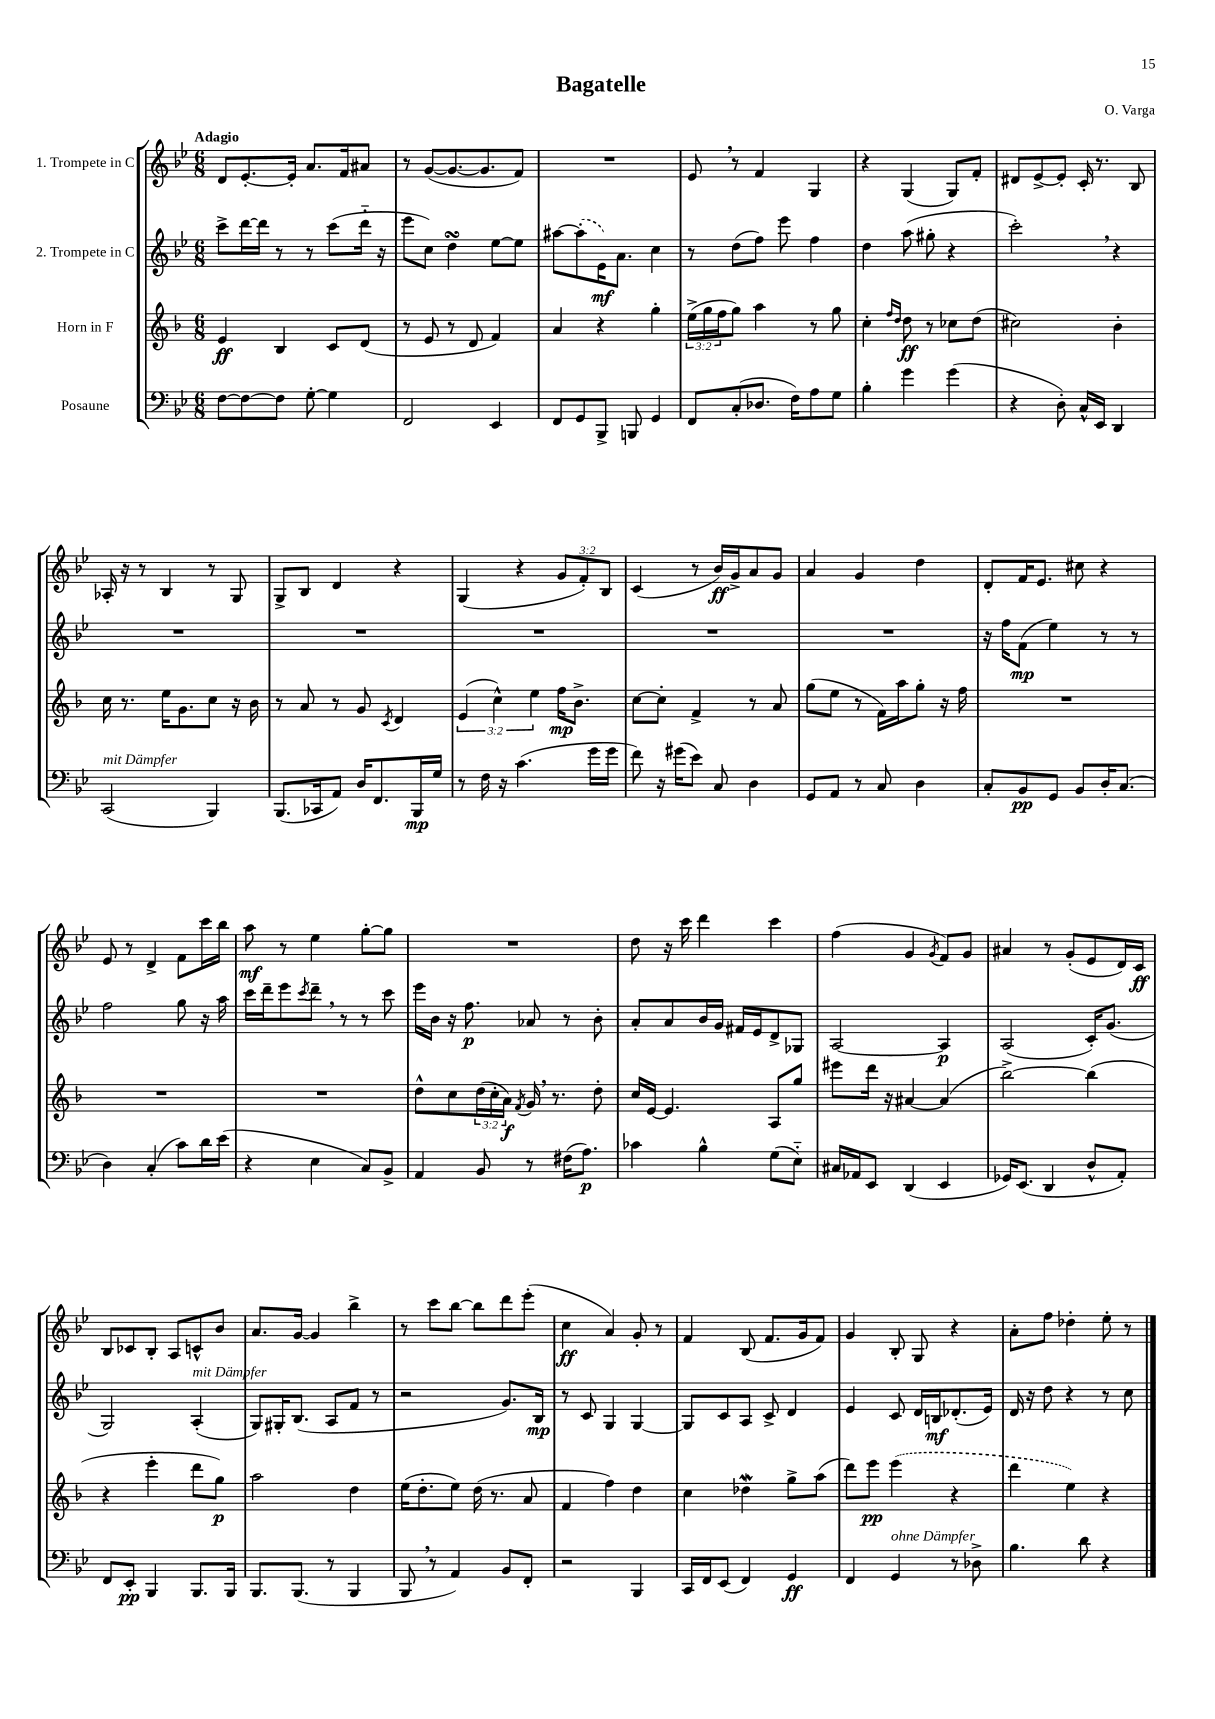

**kern	**kern	**kern	**kern
*staff4	*staff3	*staff2	*staff1
*clefF4	*clefG2	*clefG2	*clefG2
*k[b-e-]	*k[b-]	*k[b-e-]	*k[b-e-]
*M6/8	*M6/8	*M6/8	*M6/8
[8F	4e	8ccc^	8d
8F_	.	[16ddd	[8.e-'
.	.	16ddd]	.
8F]	4B-	8r	.
.	.	.	16e-']
[8G'	.	8r	8.a
4G]	8c	(8ccc	.
.	.	.	16f
.	(8d	16ddd'~	8a#
.	.	16r	.
=	=	=	=
2FF	8r	8eee-	8r
.	8e	8cc)	([8g
.	8r	4dd	8.g_
.	8d	.	.
.	.	.	8.g]
4EE-	4f)	[8ee-	.
.	.	8ee-]	8f)
=	=	=	=
8FF	4a	[8aa#	2.r
8GG	.	(8aa#']	.
8BBB-^	4r	16e-)	.
.	.	8.a	.
8BBB	.	.	.
4GG	4gg'	4cc	.
=	=	=	=
8FF	(24ee^	8r	8e-
.	24gg	.	.
.	24ff	.	.
(8C'	8gg)	(8dd	8r
8.D-	4aa	8ff)	4f
.	.	8eee-	.
16F)	.	.	.
8A	8r	4ff	4G
8G	8gg	.	.
=	=	=	=
4B-'	4cc'	4dd	4r
.	16qqff	.	.
.	16qqdd	.	.
4g	8dd	(8aa	(4G
.	8r	8gg#'	.
(4g	8cc-	4r	8G)
.	(8dd	.	8f'
=	=	=	=
4r	2cc#)	2ccc')	8d#
.	.	.	[8e-^
8D')	.	.	8e-']
16C^^	.	.	16c'
16EE-	.	.	8.r
4DD	4b-'	4r	.
.	.	.	8B-
=	=	=	=
(2CC	16cc	2.r	16A-'
.	8.r	.	16r
.	.	.	8r
.	16ee	.	4B-
.	8.g	.	.
4BBB-)	8cc	.	8r
.	16r	.	8G
.	16b-	.	.
=	=	=	=
(8.BBB-	8r	2.r	8G^
.	8a	.	8B-
16CC-	.	.	.
8AA)	8r	.	4d
16D	8g	.	.
8.FF	.	.	.
.	8qc	.	.
.	4d	.	4r
16BBB-	.	.	.
16G	.	.	.
=	=	=	=
8r	(6e	2.r	(4G
16F	.	.	.
.	6cc^^)	.	.
16r	.	.	.
(4.c	.	.	4r
.	6ee	.	.
.	16ff	.	12g
.	8.b-^	.	.
.	.	.	12f')
16g	.	.	.
.	.	.	12B-
16g	.	.	.
=	=	=	=
8f)	[8cc	2.r	(4c
16r	8cc']	.	.
(16g#	.	.	.
8e-)	4f^	.	8r
8C	.	.	16b-)
.	.	.	16g^
4D	8r	.	8a
.	8a	.	8g
=	=	=	=
8GG	(8gg	2.r	4a
8AA	8ee	.	.
8r	8r	.	4g
8C	16f)	.	.
.	16aa	.	.
4D	8gg'	.	4dd
.	16r	.	.
.	16ff	.	.
=	=	=	=
8C'	2.r	16r	8d'
.	.	16ff	.
8BB-	.	(8f	16f
.	.	.	8.e-
8GG	.	4ee-)	.
8BB-	.	.	8cc#
16D'	.	8r	4r
(8.C	.	.	.
.	.	8r	.
=	=	=	=
4D)	2.r	2ff	8e-
.	.	.	8r
(4C'	.	.	4d^
8c)	.	8gg	8f
16d	.	16r	16ccc
(16e-	.	16aa	16bb-
=	=	=	=
4r	2.r	16ccc	8aa
.	.	16ddd~	.
.	.	8eee-	8r
.	.	8qccc	.
4E-	.	8ddd~	4ee-
.	.	8r	.
8C)	.	8r	[8gg'
8BB-^	.	8ccc	8gg]
=	=	=	=
4AA	8dd^^	16eee-	2.r
.	.	16b-	.
.	8cc	16r	.
.	.	8.ff	.
8BB-	(24dd	.	.
.	24cc'	.	.
.	24a)	.	.
.	8qf	.	.
8r	16g	8a-	.
.	8.r	.	.
(16F#	.	8r	.
8.A)	.	.	.
.	8dd'	8b-'	.
=	=	=	=
4c-	16cc	8a'	8dd
.	[16e	.	.
.	4.e]	8a	16r
.	.	.	16ccc
4B-^^	.	16b-	4ddd
.	.	16g	.
.	.	16f#	.
.	.	16e-	.
(8G	8A	8d^	4ccc
8E-'~)	8gg	8G-	.
=	=	=	=
16C#	8eee#	[2A	(4ff
16AA-	.	.	.
8EE-	16ddd	.	.
.	16r	.	.
(4DD	[4a#	.	4g
.	.	.	8qg
4EE-	(4a#]	4A]	8f)
.	.	.	8g
=	=	=	=
16GG-)	[2bb-^)	(2A	4a#
(8.EE-	.	.	.
4DD	.	.	8r
.	.	.	(8g'
8D^^	(4bb-]	16c')	8e-
.	.	(8.g	.
8AA')	.	.	16d)
.	.	.	16c
=	=	=	=
8FF	4r	2G)	8B-
8EE-'	.	.	8c-
4BBB-	4eee'	.	8B-'
.	.	.	8A
8.BBB-	8ddd	(4A'	8c^^
.	8gg)	.	8b-
16BBB-	.	.	.
=	=	=	=
8.BBB-	2aa	8G)	8.a
.	.	16G#'	.
(8.BBB-	.	(8.B-	[16g
.	.	.	4g]
8r	.	8A	.
4BBB-	4dd	8f	4bb-^
.	.	8r	.
=	=	=	=
8BBB-	(16ee	2r	8r
.	8.dd'	.	.
8r	.	.	8ccc
4AA)	8ee)	.	[8bb-
.	(16dd	.	8bb-]
.	8.r	.	.
8BB-	.	8.g)	8ddd
8FF'	8a	.	(8eee-'
.	.	16B-	.
=	=	=	=
2r	4f	8r	4cc
.	.	8c	.
.	4ff)	4G	4a)
4BBB-	4dd	[4G	8g'
.	.	.	8r
=	=	=	=
16CC	4cc	8G]	4f
16FF	.	.	.
(8EE-	.	8c	.
4FF)	4dd-	8A	(8B-
.	.	8c^	8.f
4GG	8gg^	4d	.
.	.	.	16g
.	(8aa	.	8f)
=	=	=	=
4FF	8ddd)	4e-	4g
.	8eee	.	.
4GG	(4eee	8c	8B-'
.	.	16d	8G
.	.	16B	.
8r	4r	(8.d-'	4r
8D-^	.	.	.
.	.	16e-)	.
=	=	=	=
4.B-	4ddd	16d	8a'
.	.	16r	.
.	.	8dd	8ff
.	4ee)	4r	4dd-'
8d	.	.	.
4r	4r	8r	8ee-'
.	.	8cc	8r
==	==	==	==
*-	*-	*-	*-
